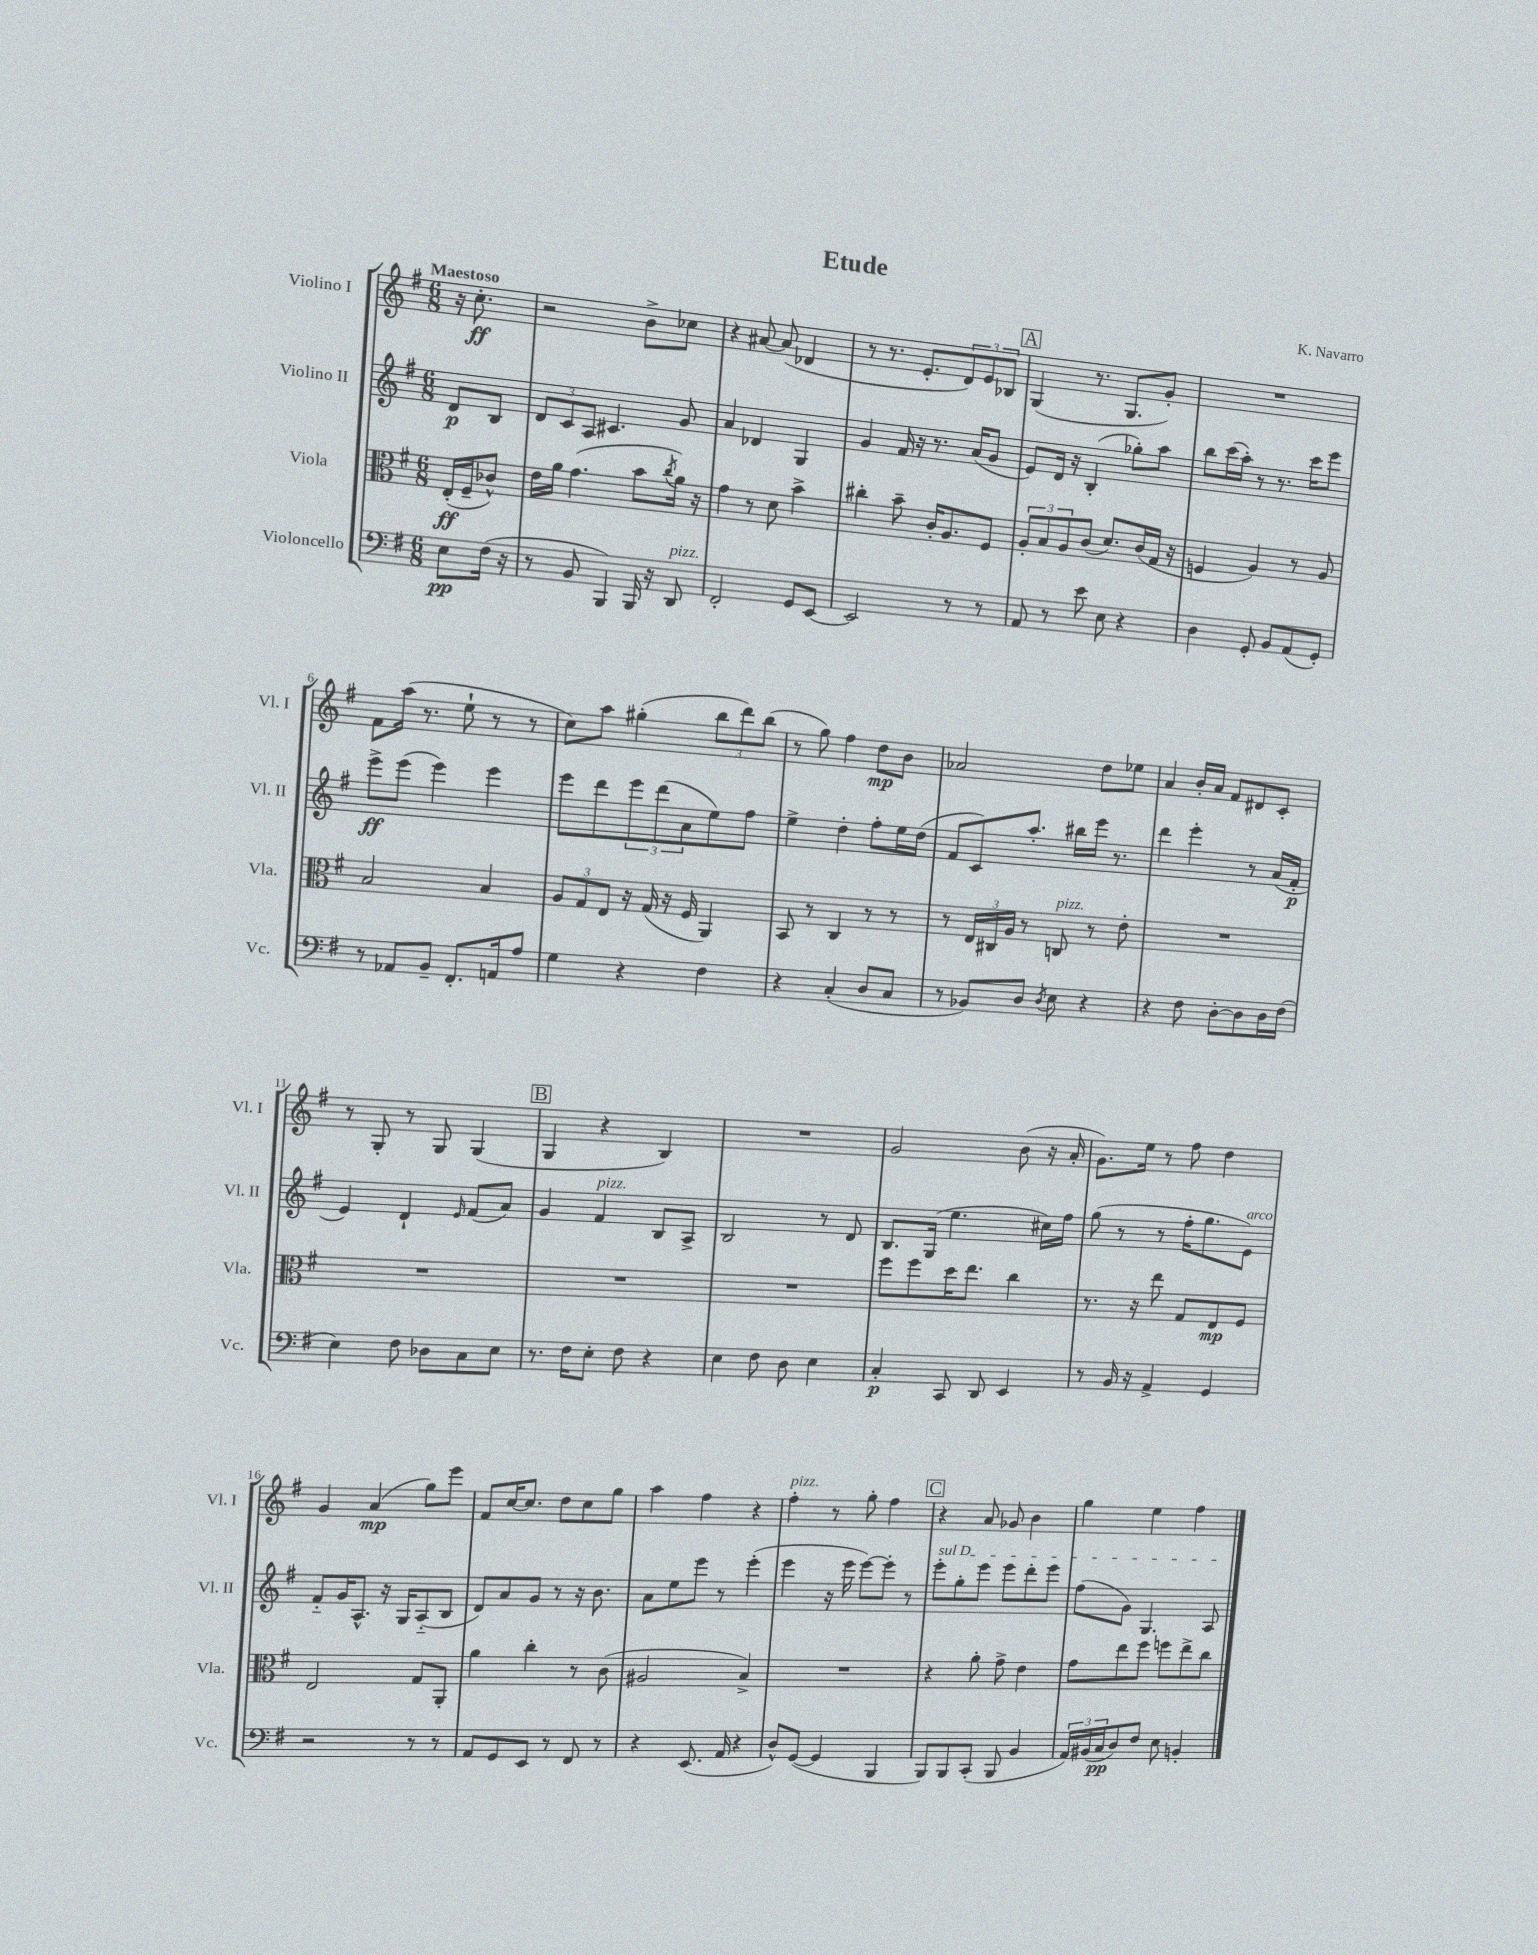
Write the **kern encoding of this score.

**kern	**dynam	**kern	**dynam	**kern	**dynam	**kern	**dynam
*part4	*part4	*part3	*part3	*part2	*part2	*part1	*part1
*staff4	*staff4	*staff3	*staff3	*staff2	*staff2	*staff1	*staff1
*I"Violoncello	*	*I"Viola	*	*I"Violino II	*	*I"Violino I	*
*I'Vc.	*	*I'Vla.	*	*I'Vl. II	*	*I'Vl. I	*
*clefF4	*	*clefC3	*	*clefG2	*	*clefG2	*
*k[f#]	*	*k[f#]	*	*k[f#]	*	*k[f#]	*
*M6/8	*	*M6/8	*	*M6/8	*	*M6/8	*
=	=	=	=	=	=	=	=
!	!	!	!	!	!	!LO:TX:a:B:t=Maestoso	!
8E\L	pp	(16E'/LL	ff	8d/L	p	16r	.
.	.	16F#~/J	.	.	.	8.cc'\	ff
(16F#\Jk	.	8c-X^^/J)	.	8B/J	.	.	.
16r	.	.	.	.	.	.	.
=1	=1	=1	=1	=1	=1	=1	=1
8r	.	16e\LL	.	12d/L	.	2r	.
.	.	16a\JJ	.	.	.	.	.
.	.	.	.	12c/	.	.	.
8BB/	.	(4.g\	.	.	.	.	.
.	.	.	.	12A/J	.	.	.
4BBB/)	.	.	.	4.c#X/	.	.	.
16BBB/	.	8b\L	.	.	.	8b^\L	.
16r	.	.	.	.	.	.	.
.	.	8qcc/	.	.	.	.	.
!LO:TX:a:i:t=pizz.	!	!	!	!	!	!	!
8DD/	.	16a\Jk)	.	8g/	.	8cc-X\J	.
.	.	16r	.	.	.	.	.
=2	=2	=2	=2	=2	=2	=2	=2
2FF#'/	.	4g\	.	4a/	.	4r	.
.	.	8r	.	4d-X/	.	[8a#X/	.
.	.	8d\	.	.	.	(8a#/]	.
8GG/L	.	4b^\	.	4G/	.	4d-X/	.
[8EE/J	.	.	.	.	.	.	.
=3	=3	=3	=3	=3	=3	=3	=3
2EE/]	.	4cc#X'\	.	4g/	.	8r	.
.	.	.	.	.	.	8.r	.
.	.	8b~\	.	16f#/	.	.	.
.	.	.	.	16r	.	8.e'/L	.
.	.	16c'/KL	.	8.r	.	.	.
.	.	8.A/	.	.	.	.	.
8r	.	.	.	.	.	12d/)	.
.	.	.	.	(16a/KL	.	.	.
.	.	.	.	.	.	12e/	.
8r	.	8F#/J	.	8g/J	.	.	.
.	.	.	.	.	.	12B-X/J	.
!!LO:REH:place=s1:t=A
=4	=4	=4	=4	=4	=4	=4	=4
8AA/	.	12A'/L	.	8e/L)	.	(4G/	.
.	.	12B/	.	.	.	.	.
8r	.	.	.	16d/Jk	.	.	.
.	.	12A/	.	.	.	.	.
.	.	.	.	16r	.	.	.
8e\	.	(8c/J	.	(4B'/	.	8.r	.
8E\	.	8.d/L)	.	.	.	.	.
.	.	.	.	.	.	8.G/L	.
4r	.	.	.	8gg-X'\L)	.	.	.
.	.	(16c/L	.	.	.	.	.
.	.	16G/JJ	.	8aa\J	.	8g'/J)	.
.	.	16r	.	.	.	.	.
=5	=5	=5	=5	=5	=5	=5	=5
4D\	.	4Fn/	.	8bb\L	.	2.r	.
.	.	.	.	(16ccc\L	.	.	.
.	.	.	.	16aa'\JJ)	.	.	.
8GG'/	.	4A/)	.	8r	.	.	.
8BB/L	.	.	.	8.r	.	.	.
(8AA/	.	8r	.	.	.	.	.
.	.	.	.	16ccc\KL	.	.	.
8GG'/J)	.	8A/	.	8eee\J	.	.	.
!!LO:LB:g=z
=6	=6	=6	=6	=6	=6	=6	=6
8r	.	2B/	.	8eee^\L	ff	8f#\L	.
8AA-X/L	.	.	.	(8eee\J	.	(16aa\Jk	.
.	.	.	.	.	.	8.r	.
8BB~/J	.	.	.	4eee\)	.	.	.
8.FF#'/L	.	.	.	.	.	8ee`\	.
.	.	4B/	.	4eee\	.	8r	.
16AAn/k	.	.	.	.	.	.	.
8A/J	.	.	.	.	.	8r	.
=7	=7	=7	=7	=7	=7	=7	=7
4G\	.	12A/L	.	8eee\L	.	8cc\L)	.
.	.	12G/	.	.	.	.	.
.	.	.	.	8ddd\	.	8aa\J	.
.	.	12E/J	.	.	.	.	.
4r	.	16r	.	12eee\	.	(4gg#X'\	.
.	.	(16G/	.	.	.	.	.
.	.	.	.	(12ddd\	.	.	.
.	.	16r	.	.	.	.	.
.	.	.	.	12a\	.	.	.
.	.	16F#/	.	.	.	.	.
4F#\	.	4AA/)	.	8ee\)	.	12bb\L	.
.	.	.	.	.	.	12ddd\)	.
.	.	.	.	8ff#\J	.	.	.
.	.	.	.	.	.	(12bb\J	.
=8	=8	=8	=8	=8	=8	=8	=8
4r	.	8BB/	.	4ee^\	.	8r	.
.	.	8r	.	.	.	8gg\)	.
(4C'/	.	4C/	.	4dd'\	.	4ff#\	.
8D/L	.	8r	.	8ff#'\L	.	8dd\L	mp
8C/J	.	8r	.	16ee\L	.	8b\J	.
.	.	.	.	(16dd\JJ	.	.	.
=9	=9	=9	=9	=9	=9	=9	=9
8r	.	8r	.	8f#/L	.	2a-X/	.
8BB-X/L)	.	24E/LL	.	8c/)	.	.	.
.	.	24C#X/	.	.	.	.	.
.	.	24A/JJ	.	.	.	.	.
8D/J	.	8r	.	8.aa'/J	.	.	.
8qD/	.	.	.	.	.	.	.
!	!	!LO:TX:a:i:t=pizz.	!	!	!	!	!
8E\	.	8Cn/	.	.	.	.	.
.	.	.	.	16bb#X\LL	.	.	.
4r	.	8r	.	16eee\JJ	.	8dd\L	.
.	.	.	.	8.r	.	.	.
.	.	8e'\	.	.	.	8ee-X\J	.
=10	=10	=10	=10	=10	=10	=10	=10
4r	.	2.r	.	4ddd\	.	4a/	.
8F#\	.	.	.	4eee'\	.	16b'/LL	.
.	.	.	.	.	.	16a/JJ	.
[8D'\L	.	.	.	.	.	8f#/L	.
8D\]	.	.	.	8r	.	8d#X/	.
16D\L	.	.	.	(16a/LL	.	8c'/J	.
(16F#\JJ	.	.	.	16f#'/JJ	p	.	.
!!LO:LB:g=z
=11	=11	=11	=11	=11	=11	=11	=11
4E\)	.	2.r	.	4e/)	.	8r	.
.	.	.	.	.	.	8G'/	.
8F#\	.	.	.	4d`/	.	8r	.
8D-X\L	.	.	.	.	.	8G/	.
.	.	.	.	16qqe/	.	.	.
8C\	.	.	.	(8f#/L	.	(4G/	.
8E\J	.	.	.	8a/J)	.	.	.
!!LO:REH:place=s1:t=B
=12	=12	=12	=12	=12	=12	=12	=12
8.r	.	2.r	.	4g/	.	4G/	.
16F#\KL	.	.	.	.	.	.	.
!	!	!	!	!LO:TX:a:i:t=pizz.	!	!	!
8E'\J	.	.	.	4f#/	.	4r	.
8F#\	.	.	.	.	.	.	.
4r	.	.	.	8B/L	.	4B/)	.
.	.	.	.	8A^/J	.	.	.
=13	=13	=13	=13	=13	=13	=13	=13
4E\	.	2.r	.	2B/	.	2.r	.
8F#\	.	.	.	.	.	.	.
8D\	.	.	.	.	.	.	.
4E\	.	.	.	8r	.	.	.
.	.	.	.	8d/	.	.	.
=14	=14	=14	=14	=14	=14	=14	=14
4C'/	p	8ff#\L	.	8.B/L	.	2g/	.
.	.	8ff#\	.	.	.	.	.
.	.	.	.	(16G/Jk	.	.	.
8CC/	.	16dd\K	.	4.ee\	.	.	.
.	.	8.ee\J	.	.	.	.	.
8DD/	.	.	.	.	.	.	.
4EE/	.	4cc\	.	.	.	(8b\	.
.	.	.	.	16cc#X\LL)	.	16r	.
.	.	.	.	16ff#\JJ	.	16a'/	.
=15	=15	=15	=15	=15	=15	=15	=15
8r	.	8.r	.	(8gg\	.	8.g\L)	.
16BB/	.	.	.	8r	.	.	.
16r	.	16r	.	.	.	16ee\Jk	.
4AA^/	.	8ee\	.	8r	.	8r	.
.	.	8G/L	.	16ff#'\KL	.	8ff#\	.
.	.	.	.	8.gg\	.	.	.
4GG/	.	8E/	mp	.	.	4dd\	.
!	!	!	!	!LO:TX:a:i:t=arco	!	!	!
.	.	8F#/J	.	8e\J)	.	.	.
!!LO:LB:g=z
=16	=16	=16	=16	=16	=16	=16	=16
2r	.	2E/	.	8f#/L	.	4g/	.
.	.	.	.	16g/K	.	.	.
.	.	.	.	8.A^^/J	.	.	.
.	.	.	.	.	.	(4a/	mp
.	.	.	.	16r	.	.	.
.	.	.	.	16G/KL	.	.	.
8r	.	8G/L	.	(8A/	.	8gg\L)	.
8r	.	8AA'/J	.	8B/J	.	8eee\J	.
=17	=17	=17	=17	=17	=17	=17	=17
8AA/L	.	4a\	.	8d/L)	.	8f#/L	.
8GG/	.	.	.	8a/	.	[16cc/K	.
.	.	.	.	.	.	8.cc/J]	.
8EE/J	.	4cc'\	.	8g/J	.	.	.
8r	.	.	.	8r	.	8dd\L	.
8FF#/	.	8r	.	16r	.	8cc\	.
.	.	.	.	8.b\	.	.	.
8r	.	(8c\	.	.	.	8gg\J	.
=18	=18	=18	=18	=18	=18	=18	=18
4r	.	2A#X/	.	8a\L	.	4aa\	.
.	.	.	.	8ee\	.	.	.
(8.EE/	.	.	.	8eee\J	.	4ff#\	.
.	.	.	.	8r	.	.	.
16AA/	.	.	.	.	.	.	.
4r	.	4B^/)	.	(4eee'\	.	4r	.
=19	=19	=19	=19	=19	=19	=19	=19
!	!	!	!	!	!	!LO:TX:a:i:t=pizz.	!
8D^^/L)	.	2.r	.	4eee\	.	4ff#'\	.
([8GG/J	.	.	.	.	.	.	.
4GG/]	.	.	.	16r	.	8r	.
.	.	.	.	16eee\	.	.	.
.	.	.	.	[8eee\L)	.	8gg'\	.
4BBB/	.	.	.	8eee'\J]	.	4ff#\	.
.	.	.	.	8r	.	.	.
!!LO:REH:place=s1:t=C
=20	=20	=20	=20	=20	=20	=20	=20
!	!	!	!	!LO:TX:a:i:t=sul D	!	!	!
8BBB/L)	.	4r	.	8eee'\L	.	4r	.
8BBB/	.	.	.	8gg'\	.	.	.
(8CC'/J	.	8a'\	.	8eee\J	.	8a/	.
8BBB/	.	8g^\	.	8eee\L	.	8g-X/	.
4BB/	.	4e\	.	8ddd'\	.	4b\	.
.	.	.	.	8eee\J	.	.	.
=21	=21	=21	=21	=21	=21	=21	=21
24AA/LL)	.	8g\L	.	(8ff#\L	.	4gg\	.
(24BB#X/	.	.	.	.	.	.	.
24C/J	pp	.	.	.	.	.	.
8D/)	.	8ee\	.	8g\J)	.	.	.
8F#/J	.	8ff#\J	.	4.G/	.	4ee\	.
8E\	.	8ffn\L	.	.	.	.	.
4BBn'/	.	8ee^\	.	.	.	4ff#\	.
.	.	8cc\J	.	8A/	.	.	.
==	==	==	==	==	==	==	==
*-	*-	*-	*-	*-	*-	*-	*-
